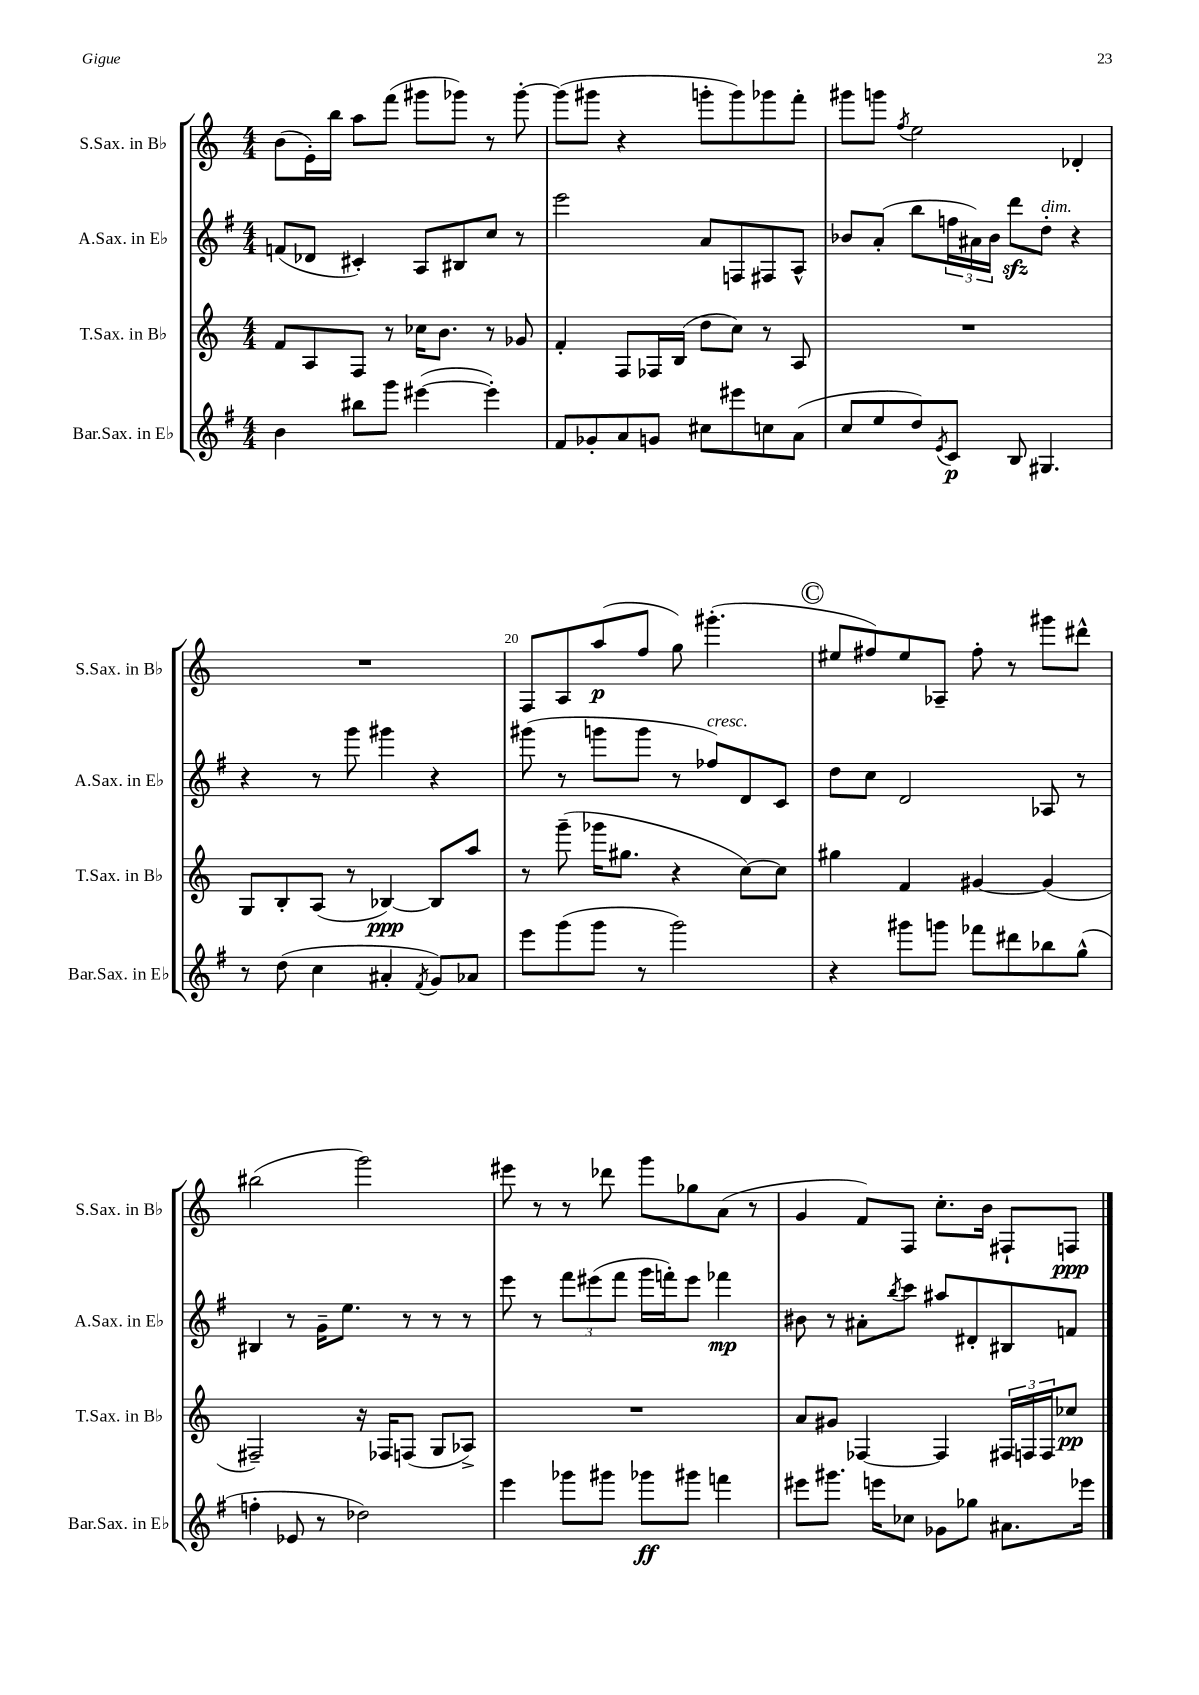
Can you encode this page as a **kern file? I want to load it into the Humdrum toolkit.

**kern	**kern	**kern	**kern
*staff4	*staff3	*staff2	*staff1
*clefG2	*clefG2	*clefG2	*clefG2
*k[f#]	*k[]	*k[f#]	*k[]
*M4/4	*M4/4	*M4/4	*M4/4
4b\	8f/L	(8f/L	(8b\L
.	8A/	8d-/J	16e'\L)
.	.	.	16bb\JJ
8bb#\L	8F/J	4c#'/)	8aa\L
8ggg\J	8r	.	(8fff\J
([4eee#\	16cc-\LK	8A/L	8ggg#\L
.	8.b\J	.	.
.	.	8B#/	8ggg-\J)
4eee#'\])	8r	8cc/J	8r
.	8g-/	8r	[8ggg-'\
=	=	=	=
8f#/L	4f'/	2eee\	(8ggg-\]L
8g-'/	.	.	8ggg#\J
8a/	8F/L	.	4r
8g/J	16F-/L	.	.
.	(16B/JJ	.	.
8cc#\L	8dd\L	8a/L	8ggg'\L
8eee#\	8cc\J)	8F/	8ggg\)
8cc\	8r	8F#/	8ggg-\
(8a\J	8A/	8A^^/J	8fff'\J
=	=	=	=
8cc/L	1r	8b-/L	8ggg#\L
8ee/	.	(8a'/J	8ggg\J
.	.	.	8qff/
8dd/)	.	8bb\L	2ee\
8qe/	.	.	.
8c/J	.	24ff\L	.
.	.	24a#\)	.
.	.	24b-\JJ	.
8B/	.	8ddd\L	.
4.G#/	.	8dd'\J	.
.	.	4r	4d-'/
=	=	=	=
8r	8G/L	4r	1r
(8dd\	8B'/	.	.
4cc\	(8A/J	8r	.
.	8r	8ggg\	.
4a#'/	[4B-/)	4ggg#\	.
8qf#/	.	.	.
8g/L)	8B-/]L	4r	.
8a-/J	8aa/J	.	.
=	=	=	=
8eee\L	8r	(8ggg#\	8F/L
(8ggg\	(8ggg~\	8r	8A/
8ggg\J	16ggg-\LK	8ggg\L	(8aa/
.	8.gg#\J	.	.
8r	.	8ggg\J	8ff/J
2ggg\)	4r	8r	8gg\)
.	.	8ff-/L)	(4.ggg#'\
.	[8cc\L)	8d/	.
.	8cc\]J	8c/J	.
=	=	=	=
4r	4gg#\	8dd\L	8ee#/L
.	.	8cc\J	8ff#/)
8ggg#\L	4f/	2d/	8ee#/
8ggg\J	.	.	8A-~/J
8fff-\L	[4g#/	.	8ff#'\
8ddd#\	.	.	8r
8bb-\	(4g#/]	8A-/	8ggg#\L
(8gg^^\J	.	8r	8ddd#^^\J
=	=	=	=
4ff'\	2F#~/)	4B#/	(2bb#\
8e-/	.	8r	.
8r	.	16g~\LK	.
.	.	8.ee\J	.
2dd-\)	16r	.	2ggg\)
.	16F-/LK	.	.
.	(8F/J	8r	.
.	8G/L	8r	.
.	8A-^/J)	8r	.
=	=	=	=
4eee\	1r	8eee\	8eee#\
.	.	8r	8r
8ggg-\L	.	12fff#\L	8r
.	.	(12eee#\	.
8ggg#\J	.	.	8ddd-\
.	.	12fff#\J	.
8ggg-\L	.	16ggg\LL	8ggg\L
.	.	16fff'\J)	.
8ggg#\J	.	8eee#\J	8gg-\
4fff\	.	4fff-\	(8a\J
.	.	.	8r
=	=	=	=
8eee#\L	8a/L	8b#\	4g/
8.ggg#\J	8g#/J	8r	.
.	[4F-/	8a#'\L	8f/L)
16eee\LK	.	.	.
.	.	8qbb/	.
8cc-\J	.	8ccc\J	8F/J
8g-\L	4F-/]	8aa#/L	8.cc'\L
8gg-\J	.	8d#'/	.
.	.	.	16b\Jk
8.a#\L	24F#/LL	8B#/	8F#`/L
.	24F/	.	.
.	24F/J	.	.
.	8cc-/J	8f/J	8F/J
16eee-\Jk	.	.	.
==	==	==	==
*-	*-	*-	*-
